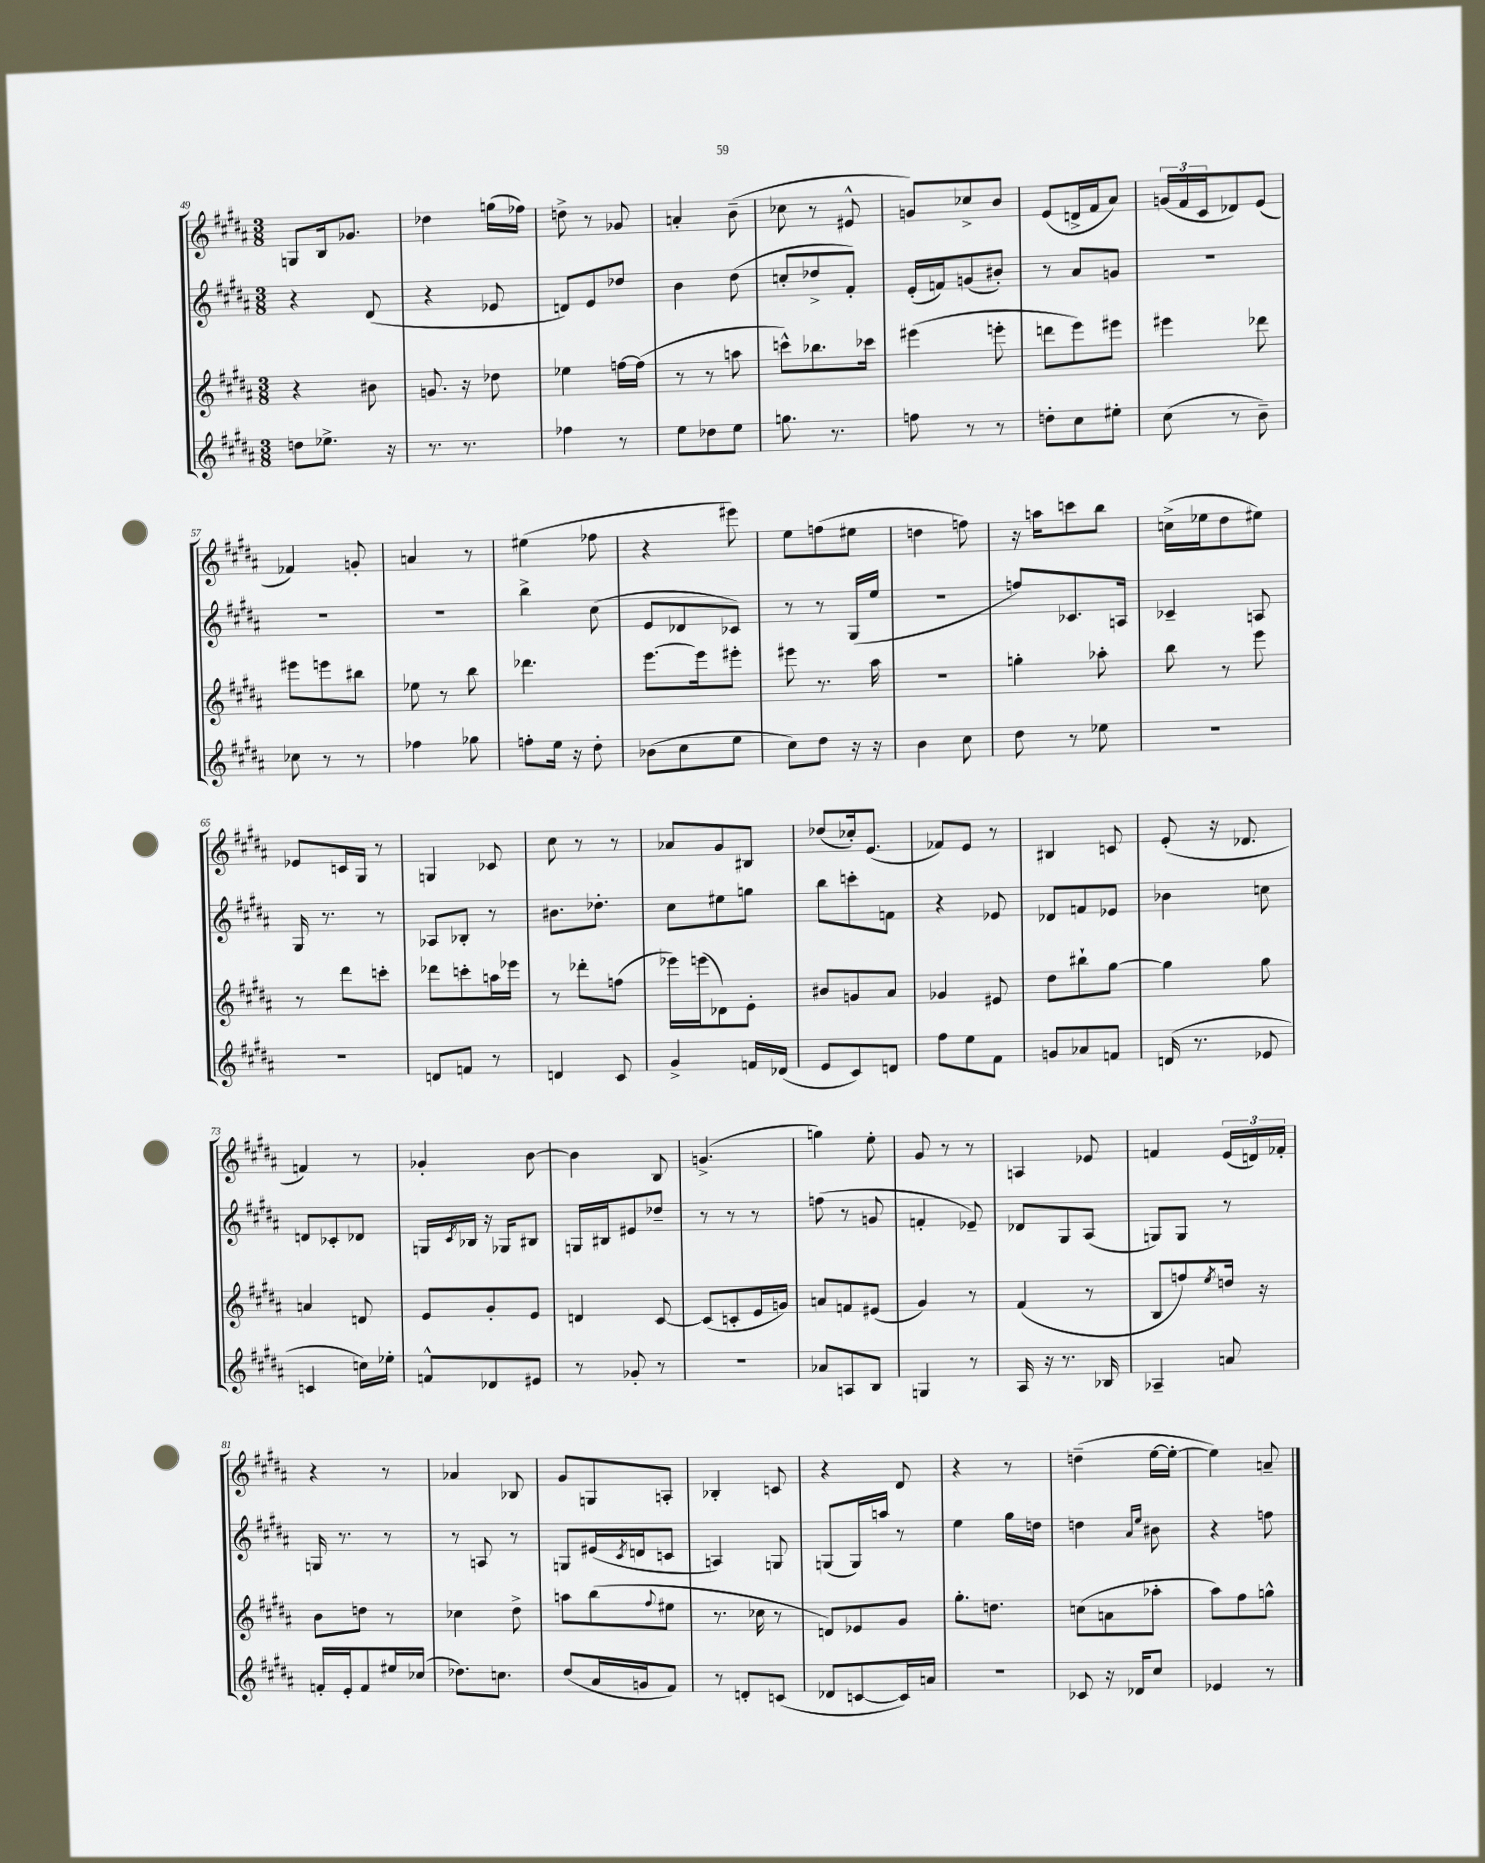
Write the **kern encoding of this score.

**kern	**kern	**kern	**kern
*part4	*part3	*part2	*part1
*staff4	*staff3	*staff2	*staff1
*clefG2	*clefG2	*clefG2	*clefG2
*k[f#c#g#d#a#]	*k[f#c#g#d#a#]	*k[f#c#g#d#a#]	*k[f#c#g#d#a#]
*M3/8	*M3/8	*M3/8	*M3/8
=49	=49	=49	=49
8ddn\L	4r	4r	8Gn/L
8.ee-X^\J	.	.	16B/k
.	.	.	8.g-X/J
.	8b#X\	(8d#/	.
16r	.	.	.
=50	=50	=50	=50
8.r	8.gn/	4r	4dd-X\
8.r	16r	.	.
.	8dd-X\	8e-X/	(16ggn\LL
.	.	.	16ff-X\JJ)
=51	=51	=51	=51
4ff-X\	4ee-X\	8dn/L)	8ddn^\
.	.	8e/	8r
8r	[16ffn\LL	8dd-X/J	8g-X/
.	(16ff\JJ]	.	.
=52	=52	=52	=52
8ee\L	8r	4b\	4an'/
8dd-X\	8r	.	.
8ee\J	8aan\	(8dd#\	(8b~\
=53	=53	=53	=53
8.ggn\	8cccn^^\L)	8ccn'/L	8cc-X\
.	8.bb-X\	8dd-X^/	8r
8.r	.	.	.
.	.	8f#'/J)	8e#X^^/
.	16ccc-X\Jk	.	.
=54	=54	=54	=54
8ffn\	(4eee#X\	(16e'/LL	8gn/L)
.	.	16fn/J)	.
8r	.	(8gn/	8cc-X^/
8r	8eeen'\	8b#X'/J)	8b/J
=55	=55	=55	=55
8ddn'\L	8dddn\L	8r	(8e/L
8cc#\	8eee\)	8a#/L	16dn^/L
.	.	.	16f#/J
8ee#X'\J	8eee#X\J	8gn/J	8a#/J)
=56	=56	=56	=56
(8cc#\	4eee#X\	4.r	(24gn/LL
.	.	.	24f#/
.	.	.	24c#/J
8r	.	.	8d-X/)
8b~\)	8ddd-X\	.	(8e/J
!!LO:LB:g=z
=57	=57	=57	=57
8cc-X\	8eee#X\L	4.r	4f-X/)
8r	8eeen\	.	.
8r	8bb#X\J	.	8gn'/
=58	=58	=58	=58
4ff-X\	8ee-X\	4.r	4an/
.	8r	.	.
8gg-X\	8bb\	.	8r
=59	=59	=59	=59
8ffn'\L	4.ddd-X\	4bb^\	(4ee#X\
16ee\Jk	.	.	.
16r	.	.	.
8dd#'\	.	(8cc#\	8ff-X\
=60	=60	=60	=60
(8b-X\L	[8.eee\L	8e/L	4r
8cc#\	.	8d-X/	.
.	16eee\k]	.	.
8ee\J	8eee#X'\J	8c-X/J)	8eee#X\)
=61	=61	=61	=61
8cc#\L)	8eee#X\	8r	8ee\L
8dd#\J	8.r	8r	(8ffn\
16r	.	(16G#/LL	8ee#X\J
16r	16aa#\	16ee/JJ	.
=62	=62	=62	=62
4b\	4.r	4.r	4ddn\
8cc#\	.	.	8ffn\)
=63	=63	=63	=63
8dd#\	4ggn'\	8ffn/L)	16r
.	.	.	16aan\KL
8r	.	8.c-X/	8cccn\
8ee-X\	8aa-X'\	.	8bb\J
.	.	16An/Jk	.
=64	=64	=64	=64
4.r	8bb\	4c-X~/	(16ccn^\LL
.	.	.	16ee-X\J
.	8r	.	8dd#\
.	8eee\	8An/	8ee#X\J)
!!LO:LB:g=z
=65	=65	=65	=65
4.r	8r	16G#/	8e-X/L
.	.	8.r	.
.	8ddd#\L	.	16cn/L
.	.	.	16G#/JJ
.	8cccn'\J	8r	8r
=66	=66	=66	=66
8dn/L	8ddd-X\L	8A-X/L	4Gn/
8fn/J	8cccn'\	8B-X'/J	.
8r	16aan\L	8r	8c-X/
.	16eee-X\JJ	.	.
=67	=67	=67	=67
4dn/	8r	8.b#X\L	8cc#\
.	8ddd-X'\L	.	8r
.	.	8.dd-X'\J	.
8c#/	(8ffn\J	.	8r
=68	=68	=68	=68
4g#^/	16eee-X\LL)	8cc#\L	8a-X/L
.	(16eeen\J	.	.
.	8d-X\)	8ee#X\	8g#/
16fn/LL	8e'\J	8ggn\J	8B#X/J
(16d-X/JJ	.	.	.
=69	=69	=69	=69
8e/L	8b#X/L	8bb\L	(8dd-X/L
8c#/)	8gn/	8cccn'\	16cc-X'/k)
.	.	.	(8.e/J
8dn/J	8a#/J	8fn\J	.
=70	=70	=70	=70
8ff#\L	4g-X/	4r	8f-X/L)
8ee\	.	.	8e/J
8f#\J	8e#X/	8e-X/	8r
=71	=71	=71	=71
8gn/L	8dd#\L	8d-X/L	4B#X/
8a-X/	8bb#X`\	8fn/	.
8fn/J	[8gg#\J	8e-X/J	8cn/
=72	=72	=72	=72
(16dn/	4gg#\]	4b-X\	(8e'/
8.r	.	.	.
.	.	.	16r
.	.	.	8.d-X/
8e-X/	8gg#\	8ccn\	.
!!LO:LB:g=z
=73	=73	=73	=73
4cn/	4an/	8dn/L	4fn/)
.	.	8c-X'/	.
16ccn\LL)	8dn/	8d-X/J	8r
16ee-X'\JJ	.	.	.
=74	=74	=74	=74
8fn^^/L	8e/L	16Gn/LL	4g-X'/
.	.	8qc#/	.
.	.	16B-X/JJ	.
8d-X/	8g#'/	16r	.
.	.	16G-X/KL	.
8e#X/J	8e/J	8B#X/J	[8b\
=75	=75	=75	=75
8r	4dn/	16Gn/LL	4b\]
.	.	16B#X/J	.
8g-X'/	.	8e#X/	.
8r	[8c#/	8dd-X~/J	8B/
=76	=76	=76	=76
4.r	(8c#/L]	8r	(4.gn^/
.	8cn'/	8r	.
.	16e/L	8r	.
.	16gn/JJ)	.	.
=77	=77	=77	=77
8a-X/L	8an/L	(8ffn\	4ggn\)
8An/	8fn/	8r	.
8B/J	(8e#X/J	8gn/	8ee'\
=78	=78	=78	=78
4Gn/	4g#/)	4fn'/	8g#/
.	.	.	8r
8r	8r	8e-X~/)	8r
=79	=79	=79	=79
16A#/	(4f#/	8d-X/L	4An/
16r	.	.	.
8.r	.	8G#/	.
.	8r	(8A#/J	8e-X/
16B-X/	.	.	.
=80	=80	=80	=80
4A-X~/	8B/L	8Gn/L)	4fn/
.	8ffn/)	8G/J	.
.	8qee/	.	.
8an/	16ddn/Jk	8r	(24e/LL
.	.	.	24dn/)
.	16r	.	.
.	.	.	24f-X'/JJ
!!LO:LB:g=z
=81	=81	=81	=81
16fn'/LL	8b\L	16Gn/	4r
16e'/J	.	8.r	.
8f/	8ddn\J	.	.
16ee#X/L	8r	8r	8r
(16cc-X/JJ	.	.	.
=82	=82	=82	=82
8.dd-X\L)	4cc-X\	8r	4a-X/
.	.	8An/	.
8.ccn\J	.	.	.
.	8dd#^\	8r	8B-X/
=83	=83	=83	=83
(8dd#/L	8aan\L	8Gn/L	8g#/L
16a#/L	(8bb\	(16e#X/L	8Gn/
.	.	8qc#/	.
16gn/J	.	16dn/J	.
.	8qqff#/	.	.
8f#/J)	8ee#X\J	8cn/J	8An'/J
=84	=84	=84	=84
8r	8.r	4An/)	4B-X'/
8dn'/L	.	.	.
.	16cc-X\	.	.
(8cn/J	8r	8Gn/	8cn/
=85	=85	=85	=85
8d-X/L	8dn/L)	(8Gn/L	4r
[8cn/	8e-X/	16G/L)	.
.	.	16aan/JJ	.
16c/L])	8g#/J	8r	8d#/
16an/JJ	.	.	.
=86	=86	=86	=86
4.r	8.gg#'\L	4ee\	4r
.	8.ddn\J	.	.
.	.	16gg#\LL	8r
.	.	16ddn\JJ	.
=87	=87	=87	=87
8c-X/	(8ccn\L	4ddn\	(4ddn~\
16r	8an\	.	.
16d-X/KL	.	.	.
.	.	16qqa#/LL	.
.	.	16qqee/JJ	.
8cc#/J	8aa-X'\J	8b#X\	[16ee\LL
.	.	.	16ee'\JJ_
=88	=88	=88	=88
4e-X/	8aa#\L)	4r	4ee\])
.	8ff#\	.	.
8r	8ggn^^\J	8ffn\	8an~/
==	==	==	==
*-	*-	*-	*-
